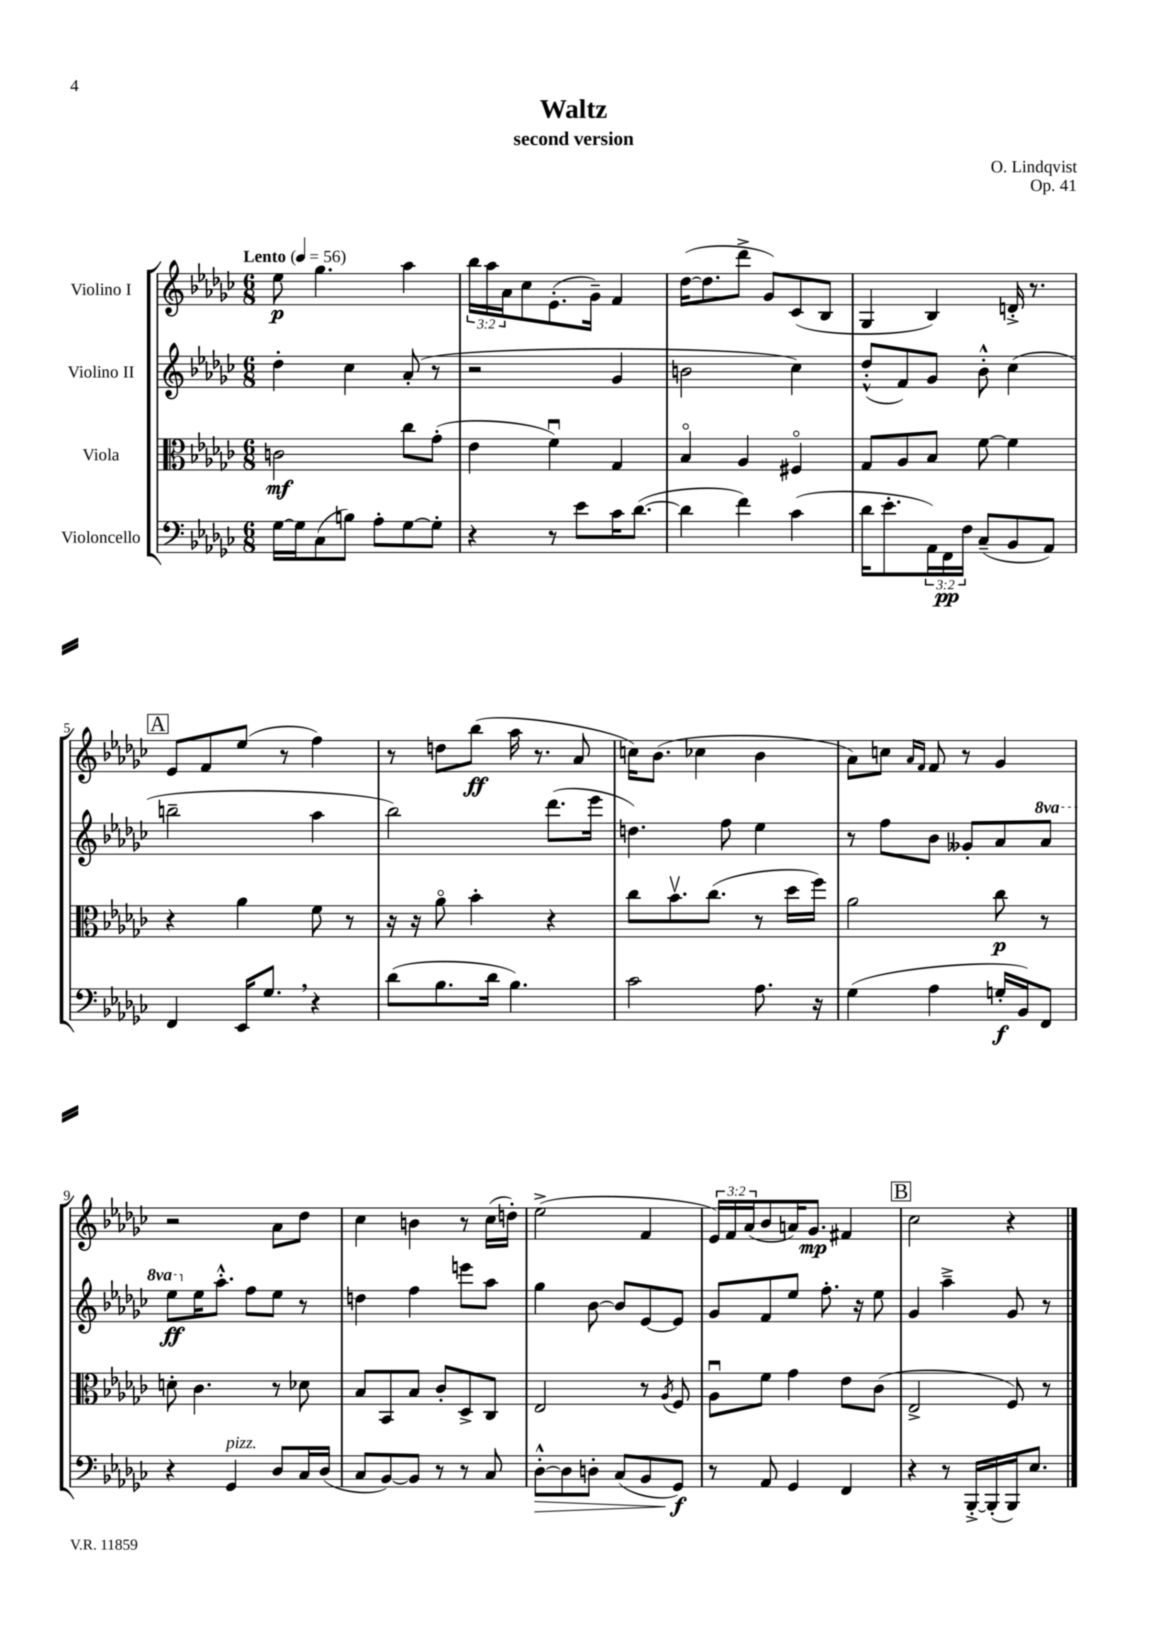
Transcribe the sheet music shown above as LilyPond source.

\header { title = "Waltz" composer = "O. Lindqvist" subtitle = "second version" opus = "Op. 41" }
<<
\new StaffGroup <<
\new Staff = "s0" \with { instrumentName = "Violino I" } {
    \clef treble \key ges \major \numericTimeSignature \time 6/8 \override Staff.TupletNumber.text = #tuplet-number::calc-fraction-text \tempo "Lento" 4 = 56
    ees''8\p ges''4. aes''4 |
    \tuplet 3/2 { bes''16 aes''16 aes'16 } ces''8 ees'8.-.( ges'16--) f'4 |
    des''16~( des''8. des'''8-> ges'8) ces'8( bes8 |
    ges4 bes4) d'16-.-> r8. |
    \mark \markup { \box "A" } ees'8 f'8 ees''8( r8 f''4) |
    r8 d''8 bes''8\ff( aes''16 r8. aes'8 |
    c''16) bes'8.( ces''4 bes'4 |
    aes'8) c''8 \grace { aes'16 f'16 } f'8 r8 ges'4 |
    r2 aes'8 des''8 |
    ces''4 b'4 r8 ces''16( d''16-.) |
    ees''2->( f'4 |
    \tuplet 3/2 { ees'16) f'16 aes'16( } bes'8 a'16) ges'8.\mp fis'4 |
    \mark \markup { \box "B" } ces''2 r4 \bar "|." |
}
\new Staff = "s1" \with { instrumentName = "Violino II" } {
    \clef treble \key ges \major \numericTimeSignature \time 6/8 \set Staff.ottavationMarkups = #ottavation-simple-ordinals
    des''4-. ces''4 aes'8-.( r8 |
    r2 ges'4 |
    b'2 ces''4) |
    des''8-.-^( f'8) ges'8 bes'8-.-^ ces''4( |
    \mark \markup { \box "A" } b''2-- aes''4 |
    bes''2) des'''8.( ees'''16 |
    d''4.) f''8 ees''4 |
    r8 f''8 bes'8 geses'8-. aes'8 \ottava #1 aes''8 |
    ees'''8\ff \ottava #0 ees''16 aes''8.-.-^ f''8 ees''8 r8 |
    d''4 f''4 e'''8 aes''8 |
    ges''4 bes'8~ bes'8 ees'8~ ees'8 |
    ges'8 f'8 ees''8 f''8.-. r16 ees''8 |
    \mark \markup { \box "B" } ges'4 aes''4---> ges'8 r8 \bar "|." |
}
\new Staff = "s2" \with { instrumentName = "Viola" } {
    \clef alto \key ges \major \numericTimeSignature \time 6/8
    c'2\mf ces''8 ges'8-.( |
    ees'4 f'4\downbow) ges4 |
    bes4\flageolet aes4 fis4\flageolet |
    ges8 aes8 bes8 f'8~ f'4 |
    \mark \markup { \box "A" } r4 aes'4 f'8 r8 |
    r16 r16 aes'8\flageolet bes'4-. r4 |
    ces''8 bes'8.\upbow ces''8.( r8 des''16 f''16) |
    aes'2 ces''8\p r8 |
    d'8-. ces'4. r8 des'8 |
    bes8 bes,8 bes8 ces'8-. des8-> ces8 |
    ees2 r8 \acciaccatura { aes8 } f8 |
    aes8\downbow f'8 ges'4 ees'8 ces'8( |
    \mark \markup { \box "B" } ees2-> f8) r8 \bar "|." |
}
\new Staff = "s3" \with { instrumentName = "Violoncello" } {
    \clef bass \key ges \major \numericTimeSignature \time 6/8 \override Staff.TupletNumber.text = #tuplet-number::calc-fraction-text
    ges16~ ges16 ces8( b8) aes8-. ges8~ ges8-. |
    r4 r8 ees'8 ces'16 des'8.~( |
    des'4 f'4) ces'4( |
    des'16 ees'8.-. \tuplet 3/2 { aes,16) f,16\pp f16 } ces8--( bes,8 aes,8) |
    \mark \markup { \box "A" } f,4 ees,16 ges8. \breathe r4 |
    des'8( bes8. des'16 bes4.) |
    ces'2 aes8. r16 |
    ges4( aes4 g16-.\f bes,16) f,8 |
    r4 ges,4^\markup { \italic "pizz." } des8 ces16 des16( |
    ces8 bes,8~) bes,8 r8 r8 ces8 |
    des8~-.-^\> des8 d8-. ces8( bes,8 ges,8\f\!) |
    r8 aes,8 ges,4 f,4 |
    \mark \markup { \box "B" } r4 r8 bes,,16~-.-> bes,,16-.( bes,,16) ees8. \bar "|." |
}
>>
>>
